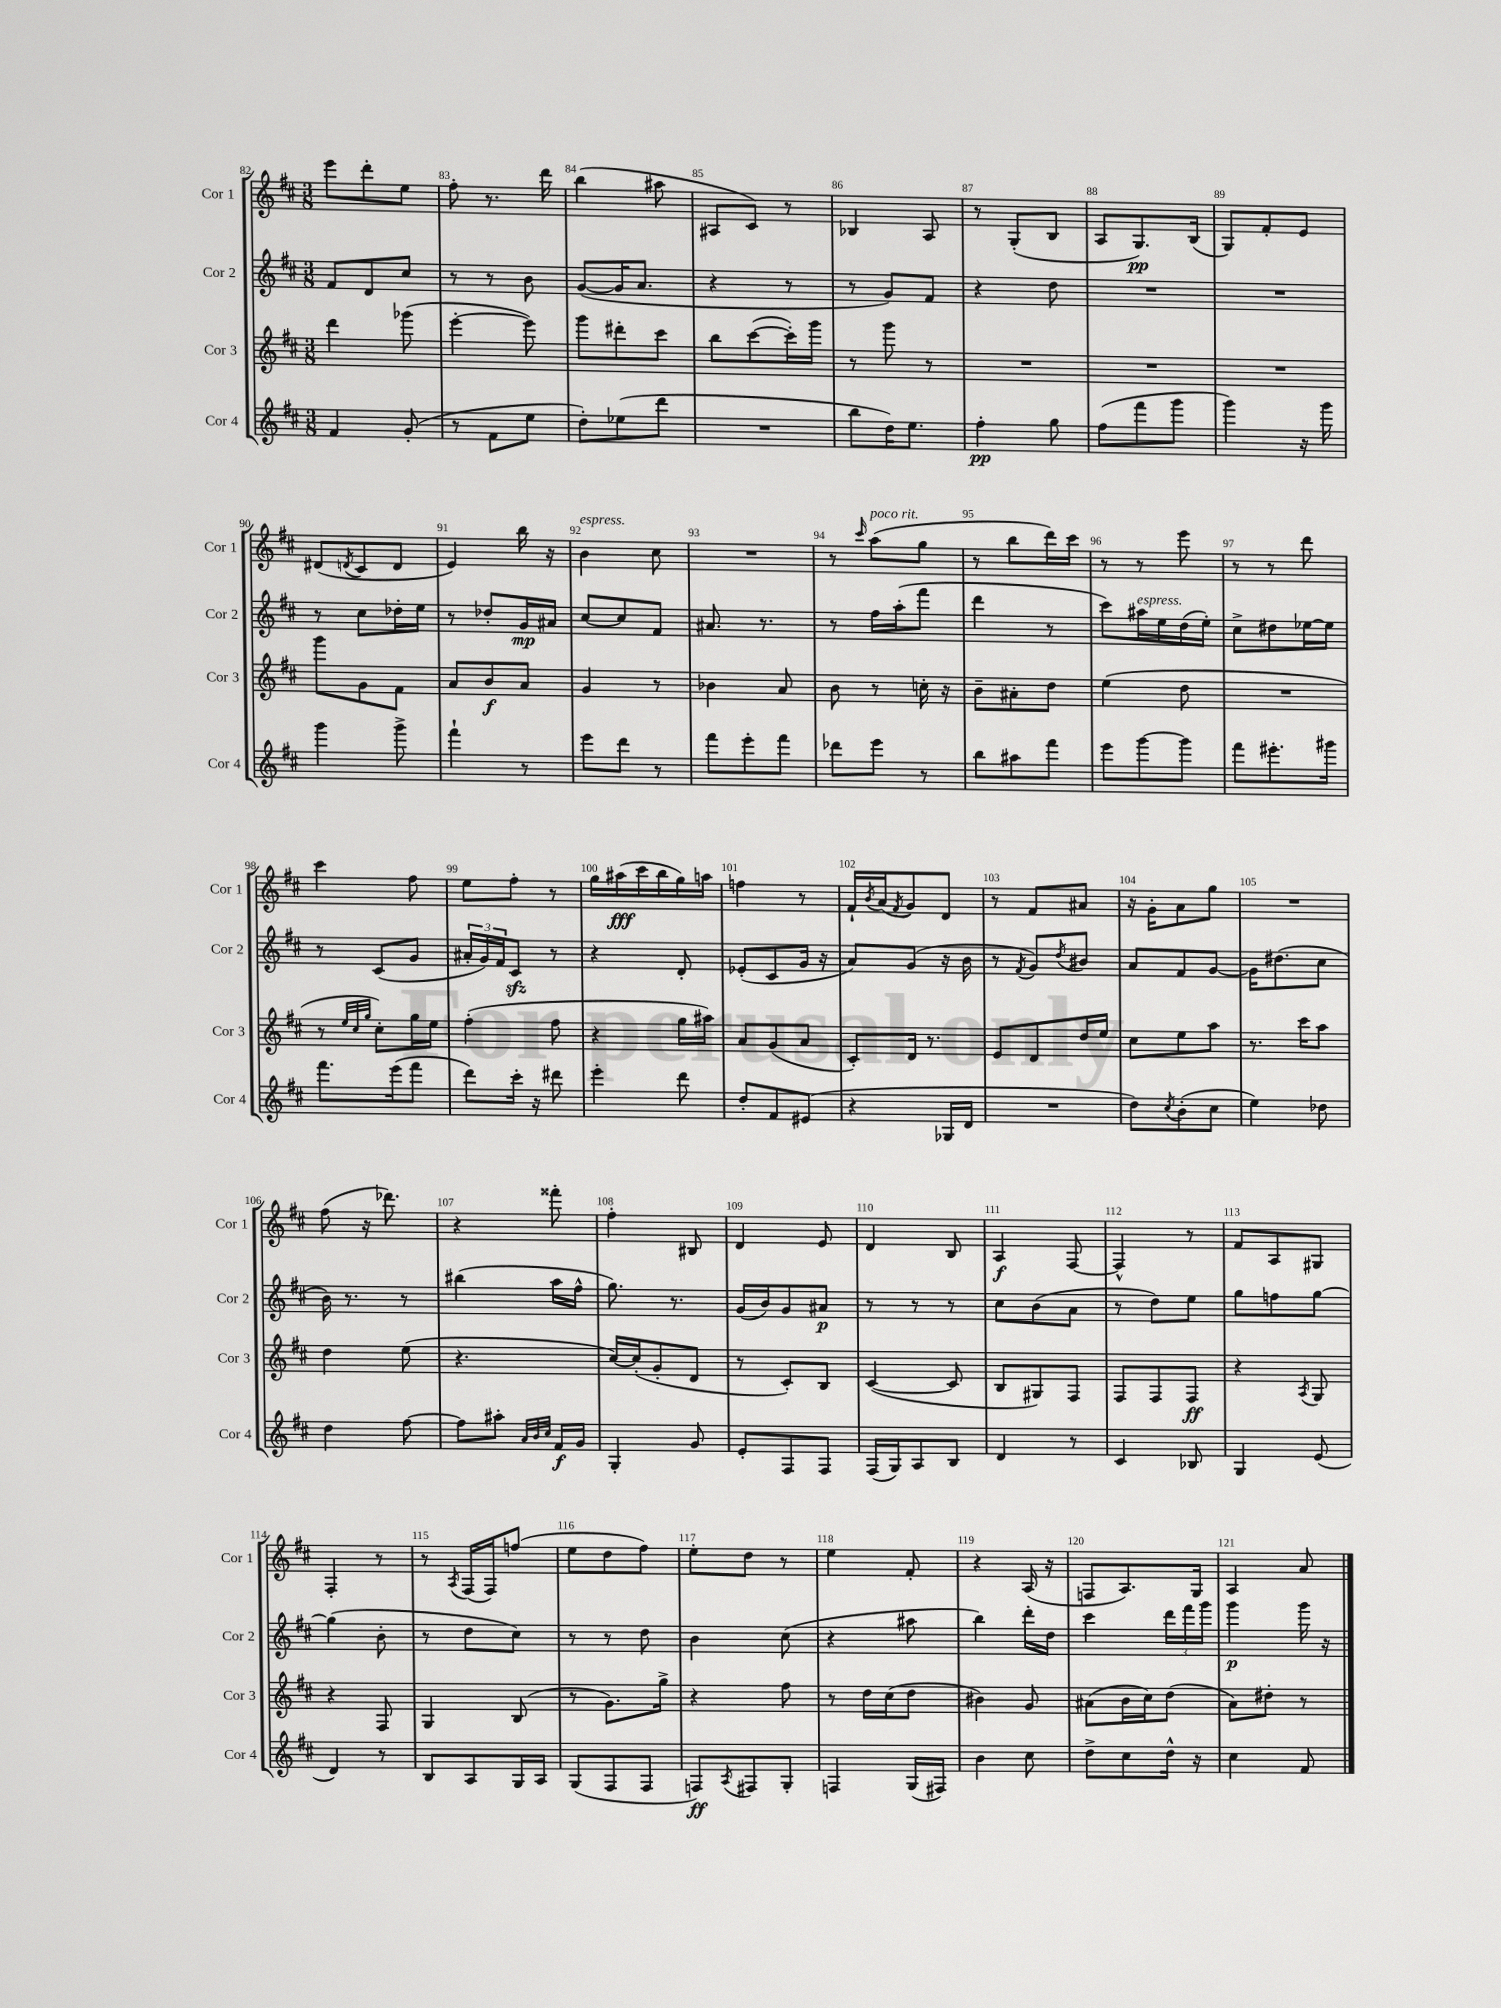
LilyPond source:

<<
\new StaffGroup <<
\new Staff = "s0" \with { instrumentName = "Cor 1" shortInstrumentName = "Cor 1" } {
    \clef treble \key d \major \numericTimeSignature \time 3/8
    e'''8 d'''8-. e''8 |
    fis''8-. r8. d'''16 |
    b''4( ais''8 |
    ais8 cis'8) r8 |
    bes4 a8 |
    r8 g8-.( b8 |
    a8 g8.\pp) b16( |
    g8) fis'8-. e'8 |
    dis'8( \acciaccatura { d'8 } cis'8 d'8 |
    e'4) b''16 r16 |
    b'4^\markup { \italic "espress." } cis''8 |
    R4. |
    r8 \grace { cis'''16 } a''8^\markup { \italic "poco rit." }( g''8 |
    r8 b''8 d'''16) cis'''16 |
    r8 r8 e'''8 |
    r8 r8 d'''8 |
    cis'''4 fis''8 |
    e''8 fis''8-. r8 |
    g''16 ais''16\fff( cis'''16 b''16 g''16) a''16 |
    f''4 r8 |
    fis'16-! \acciaccatura { b'8 } a'16( \acciaccatura { fis'8 } g'8) d'8 |
    r8 fis'8 ais'8 |
    r16 g'16-. a'8 g''8 |
    R4. |
    fis''8( r16 des'''8.) |
    r4 fisis'''8-. |
    fis''4-. bis8 |
    d'4 e'8 |
    d'4 b8 |
    a4\f fis8~ |
    fis4-^ r8 |
    fis'8 a8 gis8 |
    fis4-. r8 |
    r8 \acciaccatura { a8 } fis16( fis16) f''8( |
    e''8 d''8 fis''8) |
    e''8-. d''8 r8 |
    e''4 fis'8-. |
    r4 a16( r16 |
    f8 a8.) g16 |
    a4 a'8 \bar "|." |
}
\new Staff = "s1" \with { instrumentName = "Cor 2" shortInstrumentName = "Cor 2" } {
    \clef treble \key d \major \numericTimeSignature \time 3/8
    fis'8 d'8 cis''8 |
    r8 r8 b'8 |
    g'8~( g'16 a'8. |
    r4 r8 |
    r8 g'8) fis'8 |
    r4 d''8 |
    R4. |
    R4. |
    r8 cis''8 des''16-. e''16 |
    r8 des''8-. g'16\mp ais'16 |
    cis''8~ cis''8 fis'8 |
    ais'8. r8. |
    r8 fis''16 a''16-.( fis'''8 |
    d'''4 r8 |
    cis'''8) ais''16^\markup { \italic "espress." } e''16 d''16( e''16-.) |
    cis''8-> dis''8 ees''16~ ees''16 |
    r8 cis'8( g'8 |
    \tuplet 3/2 { ais'16-. g'16) fis'16 } cis'8\sfz r8 |
    r4 d'8-. |
    ees'8-.( cis'8 g'16 r16 |
    a'8) g'8( r16 b'16 |
    r8 \acciaccatura { fis'8 } g'8) \acciaccatura { d''8 } bis'8 |
    a'8 fis'8 g'8~ |
    g'16 dis''8.( cis''8 |
    b'16) r8. r8 |
    bis''4( a''16 fis''16-^ |
    g''8.) r8. |
    g'16( b'16) g'8 ais'8\p |
    r8 r8 r8 |
    cis''8 b'8( a'8 |
    r8 d''8) e''8 |
    g''8 f''8 g''8~ |
    g''4( b'8-. |
    r8 d''8 cis''8) |
    r8 r8 d''8 |
    b'4 cis''8( |
    r4 ais''8 |
    b''4) d'''16-. d''16 |
    cis'''4 \tuplet 3/2 { d'''16 fis'''16 g'''16 } |
    g'''4\p g'''16 r16 \bar "|." |
}
\new Staff = "s2" \with { instrumentName = "Cor 3" shortInstrumentName = "Cor 3" } {
    \clef treble \key d \major \numericTimeSignature \time 3/8
    d'''4 ges'''8( |
    e'''4~-. e'''8) |
    g'''8 dis'''8-. cis'''8 |
    b''8 cis'''8~( cis'''16-.) g'''16 |
    r8 g'''8 r8 |
    R4. |
    R4. |
    R4. |
    g'''8 g'8 fis'8 |
    a'8 b'8\f a'8 |
    g'4 r8 |
    bes'4 a'8 |
    b'8 r8 c''16-. r16 |
    b'8-- ais'8-. d''8 |
    e''4( d''8 |
    R4. |
    r8 \grace { e''32 cis''32 g''32 } cis''8-.) g''16 e''16 |
    fis''4-.( fis''8 |
    r4 g''16 ais''16) |
    a'8 g'8( a'8 |
    cis'8-.) d'16 r8. |
    e'8 d'8 d''16 e''16 |
    cis''8 e''8 a''8 |
    r8. cis'''16 a''8 |
    d''4 e''8( |
    r4. |
    cis''16~) cis''16-.( g'8-. d'8 |
    r8 cis'8-.) b8 |
    cis'4~( cis'8 |
    b8 gis8) fis8 |
    fis8 fis8 fis8\ff |
    r4 \acciaccatura { a8 } g8 |
    r4 fis8 |
    g4 b8( |
    r8 g'8.) g''16-> |
    r4 fis''8 |
    r8 d''16 cis''16( d''8 |
    bis'4) g'8 |
    ais'8( b'16 cis''16) d''8( |
    a'8) dis''8-. r8 \bar "|." |
}
\new Staff = "s3" \with { instrumentName = "Cor 4" shortInstrumentName = "Cor 4" } {
    \clef treble \key d \major \numericTimeSignature \time 3/8
    fis'4 g'8-.( |
    r8 fis'8 e''8 |
    d''8-.) ees''8( d'''8 |
    R4. |
    b''8 d''16) e''8. |
    fis''4-.\pp g''8 |
    fis''8( fis'''8 g'''8 |
    g'''4) r16 g'''16 |
    g'''4 g'''8-> |
    fis'''4-! r8 |
    e'''8 d'''8 r8 |
    fis'''8 e'''8-. fis'''8 |
    des'''8 e'''8 r8 |
    b''8 ais''8 fis'''8 |
    e'''8 g'''8~ g'''8 |
    fis'''8 eis'''8.-. gis'''16 |
    fis'''8. e'''16( fis'''8 |
    d'''8) cis'''16-. r16 dis'''8 |
    e'''4-. d'''8 |
    d''8-. fis'8 eis'8( |
    r4 ges16 d'16 |
    R4. |
    d''8) \acciaccatura { cis''8 } b'8-.( cis''8 |
    e''4) des''8 |
    d''4 fis''8~ |
    fis''8 ais''8-. \grace { a'32 b'32 cis''32 } fis'16\f g'16 |
    g4-. g'8 |
    e'8-. fis8 fis8 |
    fis16( g16) a8 b8 |
    d'4 r8 |
    cis'4 bes8 |
    g4 e'8( |
    d'4) r8 |
    b8 a8 g16 a16 |
    g8( fis8 fis8 |
    f8\ff) \acciaccatura { a8 } fis8 g8-. |
    f4 g16( fis16) |
    b'4 cis''8 |
    d''8-> cis''8 d''16-^ r16 |
    cis''4 fis'8 \bar "|." |
}
>>
>>
\layout { \context { \Score currentBarNumber = #82 \override BarNumber.break-visibility = ##(#f #t #t) barNumberVisibility = #all-bar-numbers-visible } }
